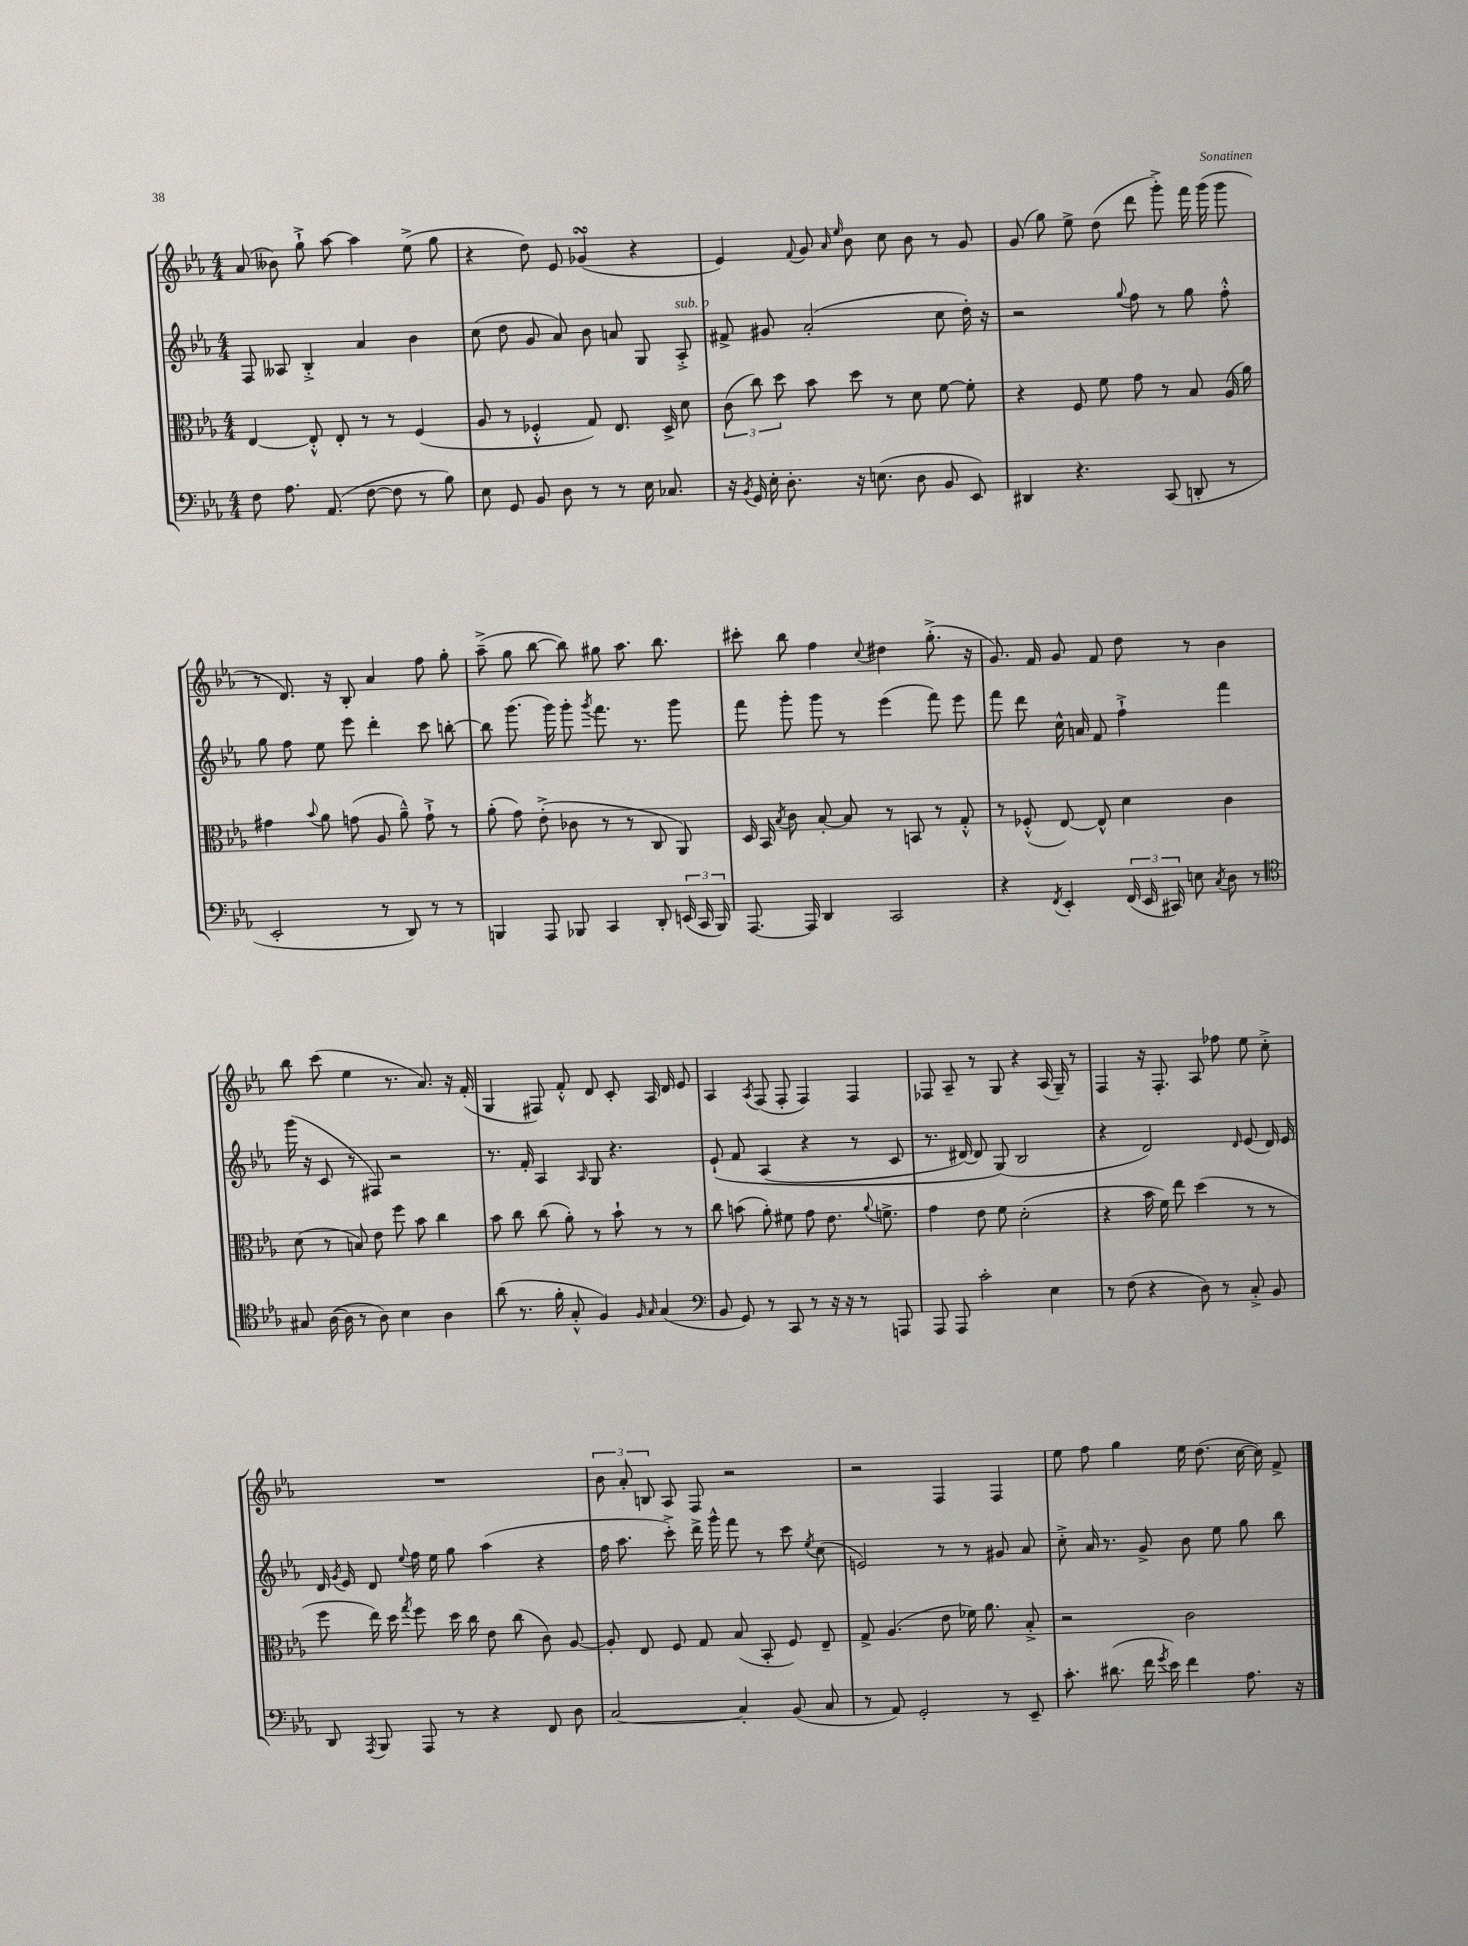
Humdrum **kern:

**kern	**kern	**kern	**kern
*staff4	*staff3	*staff2	*staff1
*clefF4	*clefC3	*clefG2	*clefG2
*k[b-e-a-]	*k[b-e-a-]	*k[b-e-a-]	*k[b-e-a-]
*M4/4	*M4/4	*M4/4	*M4/4
8F	[4E-	8F	(8a-
8.A-	.	8A--	8b--)
.	8E-'^^]	4B-'^	8gg`^
(8.AA-	.	.	.
.	8E-'	.	[8aa-
[8F	8r	4a-	4aa-]
8F]	8r	.	.
8r	(4F	4b-	(8ee-^
8B-)	.	.	8gg
=	=	=	=
8E-	8A-	(8cc	4r
8GG	8r	8dd	.
8BB-	4F-'^^	8g	8dd)
8D	.	8a-)	8e-
8r	8G)	8b-	(4g-
8r	8.E-	8a	.
16E-	.	8G	4r
8.C-	16D^	.	.
.	8d	8A-'^	.
=	=	=	=
16r	(12c	8f#^	4e-)
8qBB-	.	.	.
16GG	.	.	.
.	12cc)	.	.
16E-'	.	8g#	.
.	12dd	.	.
8.D'	.	.	.
.	.	.	8qqf
.	8b-	(2a-'	8g
.	.	.	16qqa-
.	.	.	16qqee-
16r	8dd	.	8b-
(8.E	.	.	.
.	8r	.	8cc
8D	8d	.	8b-
8BB-	[8f	8cc	8r
8EE-)	8f']	16dd')	8g
.	.	16r	.
=	=	=	=
4DD#	4r	2r	(8g
.	.	.	8gg)
4.r	8F	.	8ee-^
.	8f	.	(8dd
.	.	8qqgg	.
.	8g	8ff	8ddd
(8CC	8r	8r	8ggg'^)
8DD'	8B-	8gg	16fff
.	.	.	(16ggg
8r	(16A-	8ff'^^	8ggg
.	16a-)	.	.
=	=	=	=
2EE-'	4g#	8gg	8r
.	.	8ff	8.d)
.	8qqb-	.	.
.	8a-	8ee-	.
.	.	.	16r
.	(8g	8eee-	8B-'
8r	8A-	4ddd'	4a-
8DD)	8a-~^^)	.	.
8r	8g`^	8ccc	8ff
8r	8r	[8bb'	8gg'
=	=	=	=
4BBB	(8a-'	8bb]	(8aa-~^
.	8g)	(8.ggg	8gg
8AAA-	(8e-'^	.	[8bb-
.	.	16ggg)	.
8BBB-	8c-	8ggg'	8bb-])
.	.	8qggg	.
4CC	8r	8.fff	8gg#
.	8r	.	8.aa-
.	.	8.r	.
8DD'	8C	.	.
.	.	.	8.bb-
(24EE	8AA-)	8ggg	.
24CC	.	.	.
24BBB-)	.	.	.
=	=	=	=
[8.AAA-	16D	8fff	8ccc#'
.	16BB-	.	.
.	8qB-	.	.
.	8c	8ggg'	8bb-
16AAA-]	.	.	.
4DD	[8B-'	8ggg	4ff
.	8B-]	8r	.
.	.	.	8qqcc
2CC	8r	(4eee-	4dd#
.	8BB	.	.
.	8r	8fff)	(8.gg'^
.	8G'^^	8eee-	.
.	.	.	16r
=	=	=	=
4r	8r	8fff	8.g)
.	(8F-'^^	8ddd	.
.	.	.	16f
8qFF	.	.	.
4EE-'	[8E-)	16cc^^	8g
.	.	16a	.
.	8E-^^]	8f	8f
(24FF	4d	4ff`^	8dd
24EE-	.	.	.
24CC#)	.	.	.
8E	.	.	8r
8qC	.	.	.
8D	4c	4fff	4b-
8r	.	.	.
=	=	=	=
*clefC4	*	*	*
8G#	(8d	(16ggg	8bb-
.	.	16r	.
([16A-	8r	8c	(8ccc
16A-]	.	.	.
8r	8B)	8r	4ee-
8A-)	8e-	8F#)	.
4B-	8ff	2r	8.r
.	8b-	.	.
.	.	.	8.a-)
4A-	4cc	.	.
.	.	.	16r
.	.	.	(16f'
=	=	=	=
(8a-	8b-	8.r	4G
8.r	8cc	.	.
.	.	16f'	.
.	(8cc	4A-	8F#)
16f'	.	.	.
8G'^^	8a-')	.	8f'^^
.	.	16qqA-	.
4F)	8r	8G	8d
.	8b-`	4.r	8c'
16qqF	.	.	.
16qqG	.	.	.
(4G	8r	.	16A-
.	.	.	16d
.	8r	.	8e-
=	=	=	=
*clefF4	*	*	*
8BB-	8cc	&(8e-`	4A-
8GG)	(8b	8f	.
.	.	.	8qA-
8r	8a-')	(4A-	(8F
8CC	8f#	.	8F'
8r	8g	4r	4F)
16r	8.e-	.	.
16r	.	.	.
8r	.	8r	4F
.	8qqa-	.	.
.	8.f^	.	.
8AAA	.	8c	.
=	=	=	=
8AAA-	4g	8.r	8F-
8AAA-	.	.	8A-~
.	.	[16d#)	.
2c'	8e-	8d#]	8r
.	8f	(8G&)	8G
.	(2d'	2B-	4r
4E-	.	.	(16A-
.	.	.	16G~)
.	.	.	8r
=	=	=	=
8r	4r	4r	4F
(8F	.	.	.
4r	16b-	2d)	16r
.	16f)	.	8.F'
.	8ee-	.	.
8D)	(4dd	.	8A-
8r	.	.	8ff-
.	.	16qqd	.
8C'^	8r	(8e-	8ee-
8BB-	8r	16d)	8cc'^
.	.	16e-	.
=	=	=	=
8DD	8ff	16d	1r
.	.	8qg	.
.	.	16e-	.
8qAAA-	.	.	.
8BBB-	16ee-)	8d	.
.	16dd	.	.
.	8qgg	8qqee-	.
8AAA-	8ff	16ff	.
.	.	16ee-	.
8r	16dd	8gg	.
.	16cc	.	.
4r	8e-	(4aa-	.
.	(8cc	.	.
8FF	8c)	4r	.
8D	[8A-	.	.
=	=	=	=
[2C	8A-']	16ff	12b-
.	.	8.aa-	.
.	.	.	12a-'
.	8E-	.	.
.	.	.	12B
.	8F	8ccc'^)	8A-
.	8G	16ddd^	8F
.	.	16ggg^^	.
4C']	(8B-	8fff	2r
.	8BB-'	8r	.
(8BB-	8F)	8ccc	.
.	.	8qee-	.
8C	8E-~	(8cc	.
=	=	=	=
8r	8G^	2e)	2r
8AA-)	(4.A-	.	.
2GG'	.	.	.
.	8e-	8r	4F
.	16f-)	8r	.
.	8.a-	.	.
8r	.	8g#	4F
8EE-~	8B-'^	8a-	.
=	=	=	=
8.c'	2r	8cc'^	8ee-
.	.	16a-	8ff
(8.d#	.	8.r	.
.	.	.	4gg
16f	.	8g^	.
8qg	.	.	.
16e-)	.	.	.
4f	2c	8b-	16ee-
.	.	.	(8.dd
.	.	8ee-	.
8.A-	.	8gg	[16cc
.	.	.	16cc])
.	.	8bb-	8f^
16r	.	.	.
==	==	==	==
*-	*-	*-	*-
